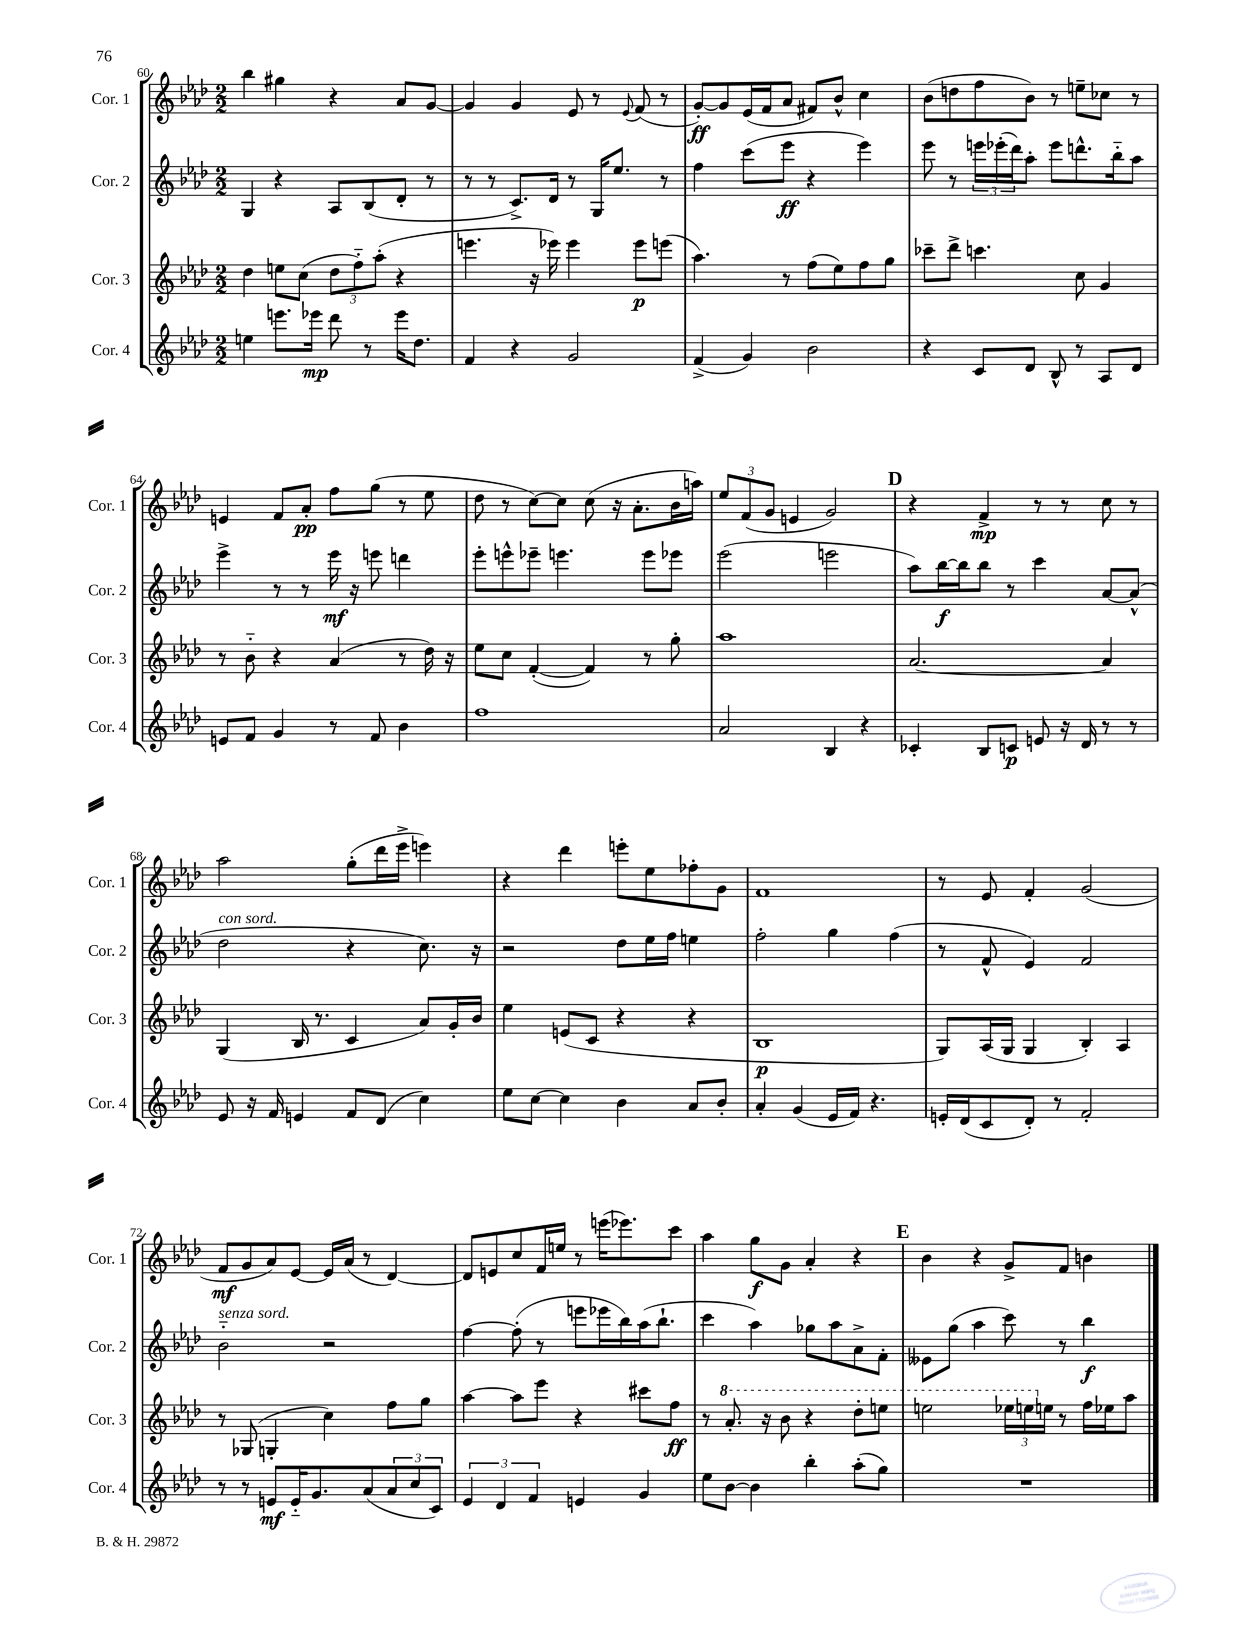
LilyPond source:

<<
\new StaffGroup <<
\new Staff = "s0" \with { instrumentName = "Cor. 1" shortInstrumentName = "Cor. 1" } {
    \clef treble \key aes \major \numericTimeSignature \time 2/2
    bes''4 gis''4 r4 aes'8 g'8~ |
    g'4 g'4 ees'8 r8 \appoggiatura { ees'8 } f'8( r8 |
    g'8~-.\ff) g'8 ees'16( f'16 aes'8 fis'8) bes'8-^ c''4 |
    bes'8( d''8 f''8 bes'8) r8 e''8-- ces''8 r8 |
    e'4 f'8 aes'8-.\pp f''8 g''8( r8 ees''8 |
    des''8 r8 c''8~) c''8 c''8( r16 aes'8.-. bes'16 a''16) |
    \tuplet 3/2 { ees''8 f'8( g'8 } e'4 g'2) |
    \mark \markup { \bold "D" } r4 f'4->\mp r8 r8 c''8 r8 |
    aes''2 g''8-.( des'''16 ees'''16-> e'''4) |
    r4 des'''4 e'''8-. ees''8 fes''8-. g'8 |
    f'1 |
    r8 ees'8 f'4-. g'2( |
    f'8\mf g'8 aes'8) ees'8~ ees'16 aes'16( r8 des'4~) |
    des'8 e'8 c''8 f'16 e''16 r8 e'''16( ees'''8.) c'''8 |
    aes''4 g''8\f g'8 aes'4-. r4 |
    \mark \markup { \bold "E" } bes'4 r4 g'8-> f'8 b'4 \bar "|." |
}
\new Staff = "s1" \with { instrumentName = "Cor. 2" shortInstrumentName = "Cor. 2" } {
    \clef treble \key aes \major \numericTimeSignature \time 2/2
    g4 r4 aes8 bes8( des'8-. r8 |
    r8 r8 c'8.->) des'16 r8 g16 ees''8. r8 |
    f''4 c'''8( ees'''8\ff r4 ees'''4) |
    ees'''8 r8 \tuplet 3/2 { e'''16 ees'''16-.( des'''16) } aes''8-. ees'''8 d'''8.-^ bes''16-_ aes''8 |
    ees'''4-> r8 r8 ees'''16\mf r16 e'''8 d'''4 |
    ees'''8-. e'''8-^ ees'''8-- e'''4. e'''8 ees'''8 |
    ees'''2( e'''2 |
    \mark \markup { \bold "D" } aes''8) bes''16~\f bes''16 bes''8 r8 c'''4 aes'8~ aes'8-^( |
    des''2^\markup { \italic "con sord." } r4 c''8.) r16 |
    r2 des''8 ees''16 f''16 e''4 |
    f''2-. g''4 f''4( |
    r8 f'8-^ ees'4) f'2 |
    bes'2-_^\markup { \italic "senza sord." } r2 |
    f''4~ f''8-.( r8 e'''8 ees'''16 bes''16) aes''16( bes''8.-! |
    c'''4 aes''4) ges''8 aes''8 aes'8-> f'8-. |
    \mark \markup { \bold "E" } eeses'8 g''8( aes''4 c'''8) r8 bes''4\f \bar "|." |
}
\new Staff = "s2" \with { instrumentName = "Cor. 3" shortInstrumentName = "Cor. 3" } {
    \clef treble \key aes \major \numericTimeSignature \time 2/2
    des''4 e''8 c''8( \tuplet 3/2 { des''8 f''8-_) aes''8-.( } r4 |
    e'''4. r16 ees'''16) ees'''4 ees'''8\p e'''8( |
    aes''4.) r8 f''8( ees''8) f''8 g''8 |
    ces'''8-- des'''8-> c'''4. c''8 g'4 |
    r8 bes'8-_ r4 aes'4( r8 des''16) r16 |
    ees''8 c''8 f'4~-.( f'4) r8 g''8-. |
    aes''1 |
    \mark \markup { \bold "D" } aes'2.~ aes'4 |
    g4( bes16 r8. c'4 aes'8) g'16-. bes'16 |
    ees''4 e'8( c'8 r4 r4 |
    bes1\p |
    g8) aes16( g16 g4 bes4-.) aes4 |
    r8 ges8( g4-. c''4) f''8 g''8 |
    aes''4~ aes''8 ees'''8 r4 cis'''8 f''8\ff |
    r8 \ottava #1 aes''8.-. r16 bes''8 r4 des'''8-. e'''8 |
    \mark \markup { \bold "E" } e'''2 \tuplet 3/2 { ees'''16 e'''16 \ottava #0 e''16 } r8 f''16 ees''16 aes''8 \bar "|." |
}
\new Staff = "s3" \with { instrumentName = "Cor. 4" shortInstrumentName = "Cor. 4" } {
    \clef treble \key aes \major \numericTimeSignature \time 2/2
    e''4 e'''8. ees'''16\mp des'''8 r8 ees'''16 des''8. |
    f'4 r4 g'2 |
    f'4->( g'4) bes'2 |
    r4 c'8 des'8 bes8-^ r8 aes8 des'8 |
    e'8 f'8 g'4 r8 f'8 bes'4 |
    f''1 |
    aes'2 bes4 r4 |
    \mark \markup { \bold "D" } ces'4-. bes8 c'8\p e'8 r16 des'16 r8 r8 |
    ees'8 r16 f'16 e'4 f'8 des'8( c''4) |
    ees''8 c''8~ c''4 bes'4 aes'8 bes'8-. |
    aes'4-. g'4( ees'16 f'16) r4. |
    e'16-. des'16( c'8 des'8-.) r8 f'2-. |
    r8 r8 e'8\mf e'16-_ g'8. aes'8( \tuplet 3/2 { aes'8 c''8 c'8) } |
    \tuplet 3/2 { ees'4 des'4 f'4 } e'4 g'4 |
    ees''8 bes'8~ bes'4 bes''4-. aes''8-.( g''8) |
    \mark \markup { \bold "E" } R1 \bar "|." |
}
>>
>>
\layout { \context { \Score currentBarNumber = #60 } }
